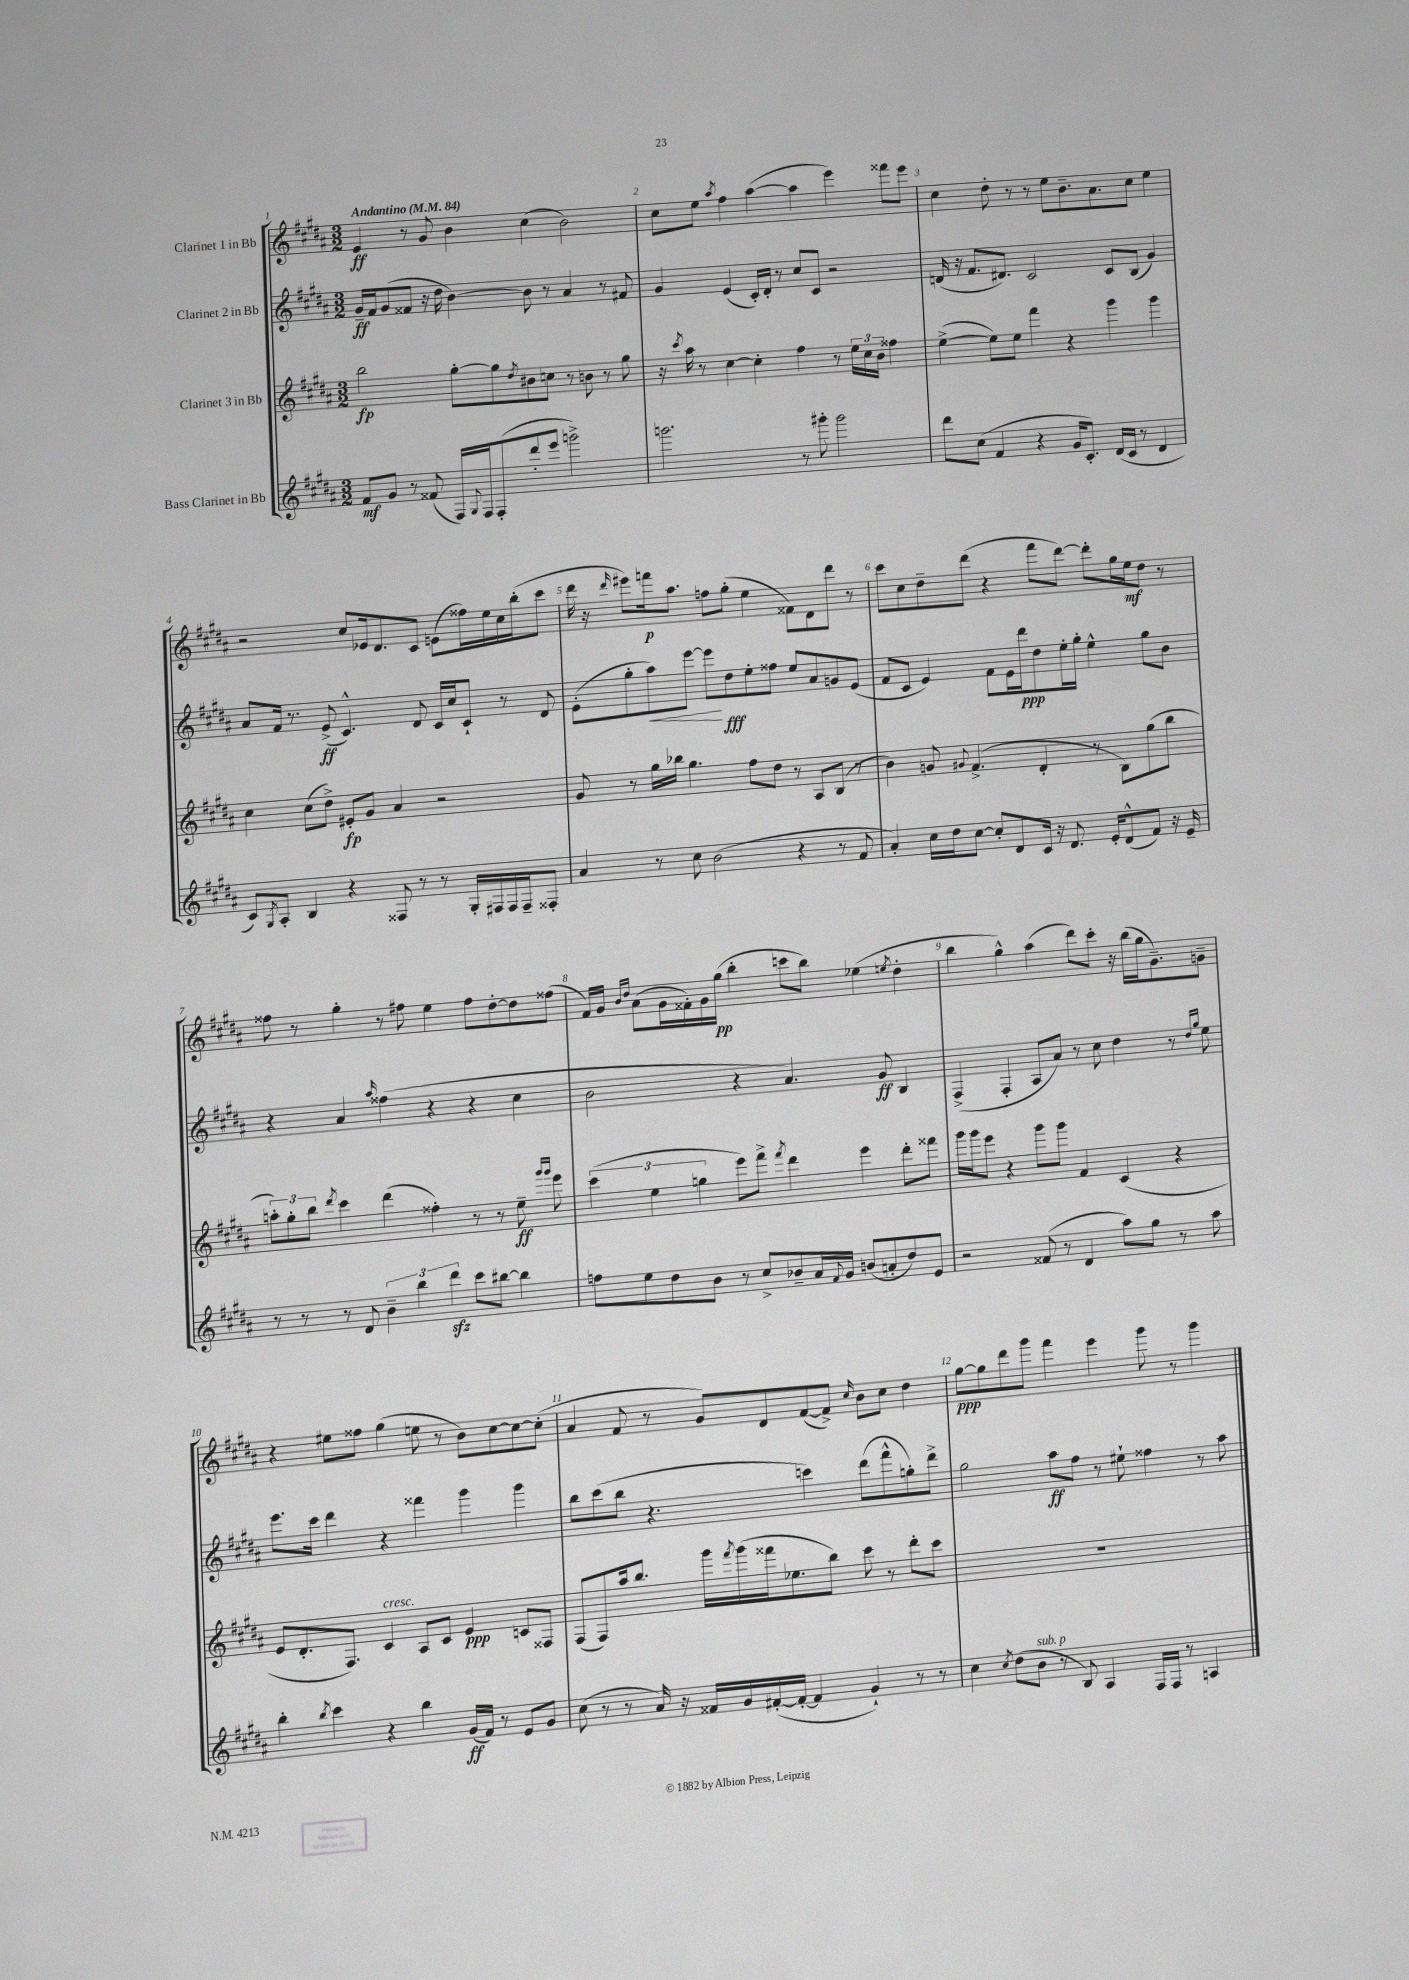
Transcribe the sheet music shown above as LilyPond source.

<<
\new StaffGroup <<
\new Staff = "s0" \with { instrumentName = "Clarinet 1 in Bb" } {
    \clef treble \key b \major \numericTimeSignature \time 3/2 \tempo "Andantino" 4 = 84
    e'4\ff r8 gis'8 b'4 cis''4( b'2) |
    cis''8 e''8 \acciaccatura { ais''8 } fis''4 ais''4~( ais''4 e'''4) fisis'''8 e'''8 |
    cis''4 dis''8-. r8 r8 e''8 b'8.-- ais'8. cis''8 e''4 |
    r2 cis''8 ees'16 dis'8. cis'8 e'8( fisis''16) e''16 cis''16 b''16-.( cis'''8 |
    dis'''16 r16 \grace { dis'''16 } eis'''8) f'''16\p ais''8. f''8 gis''8-.( e''4 fisis'8) dis'8 dis'''8 r8 |
    cis'''8 cis''8 dis''8-- dis'''8( r4 fis'''8 dis'''8~) dis'''8-. gis''16 e''16\mf dis''8 r8 |
    fisis''8 r8 gis''4-. r8 fis''8 e''4 fis''8 dis''8~-. dis''8 fisis''8( |
    fis'16) gis'16 \grace { b'16 dis''16 } ais'8( gis'16 fisis'16-.) gis'16 gis''16\pp( b''4-. c'''8 b''8) ees''4( \acciaccatura { e''8 } dis''4-. |
    b''4 gis''4-^) ais''4( dis'''8) cis'''8-. r16 b''16( gis''16 gis'8.--) g'8-- |
    r4 eis''8 fisis''8 gis''4( e''8 r8 b'8) cis''8~ cis''8~ cis''8-.( |
    ais'4 fis'8 r8 gis'8) dis'8 fis'8~( fis'8->) \grace { cis''16 } b'8 cis''8 dis''4 |
    gis''8~\ppp gis''8 dis'''8 gis'''8 fis'''4 e'''4 gis'''8 r8 gis'''4 \bar "|." |
}
\new Staff = "s1" \with { instrumentName = "Clarinet 2 in Bb" } {
    \clef treble \key b \major \numericTimeSignature \time 3/2
    gis'16--\ff fis'16 gis'8( fisis'8 r16 dis''16 b'4~) b'8 r8 ais'4 r8 fis'8 |
    gis'4 e'4( cis'16-.) dis'16-. r8 cis''8 cis'8 r2 |
    d'16( r16 fis'8. dis'8.) cis'2 cis'8 b8( gis'4) |
    ais'8 fis'16 r8. e'8->\ff( cis'4.-^) dis'8 cis'16 cis''16 cis'8-! r8 dis'8 |
    e'8-.( gis''8-. ais''8\<) e'''8~ e'''8\! dis''8\fff e''8-. fisis''8 e''8 ais'8 g'8 e'8( |
    fis'8 cis'8 e'4) fis'8 e'16 dis'''16\ppp dis''8 e''16-. gis''16-. e''4-^ gis''8 b'8 |
    r4 ais'4 \grace { ais''16 } fisis''4( r4 r4 cis''4 |
    b'2 r4 ais'4.) gis'8\ff b4 |
    fis4->( fis4-. ais8 ais'8) r8 cis''8 dis''4 r8 \grace { dis''16 gis''16 } e''8 |
    e'''8. cis'''16 dis'''4 r4 fisis'''4 gis'''4 gis'''4 |
    b''8 cis'''8( b''8 r4. c'''4) dis'''8( fis'''8-^ g''8-.) dis'''8-> |
    gis''2 ais''8\ff fis''8 r8 eis''8-! fisis''4 r8 ais''8 \bar "|." |
}
\new Staff = "s2" \with { instrumentName = "Clarinet 3 in Bb" } {
    \clef treble \key b \major \numericTimeSignature \time 3/2
    b''2\fp gis''8~-. gis''8 \acciaccatura { dis''8 } bis'8 c''8 r8 b'8 r8 gis''8 |
    r16 \acciaccatura { cis'''8 } ais''16 r8 cis''4~ cis''4-. fis''4 r8 \tuplet 3/2 { e''16 cis''16 b'16 } fisis''4 |
    e''4~->( e''8) e''8 fis'''4 r4 gis'''4 gis'''4 |
    cis''4 cis''8( dis''8->) eis'8-.\fp gis'8 ais'4 r2 |
    gis'8 r8 gis''16 bes''16 gis''4. fis''8 dis''8 r8 ais8 b8( r8 |
    b'4) g'8 \appoggiatura { gis'8 } fis'4.->( dis'4-. r8 b8) gis''8( b''8 |
    \tuplet 3/2 { a''8-.) gis''8-. b''8 } \acciaccatura { dis'''8 } cis'''4 dis'''4( fisis''4-.) r8 r8 e''8--\ff \grace { gis'''16 gis'''16 } e'''8 |
    \tuplet 3/2 { cis'''4( e''4 g''4 } e'''8) fis'''8-> \acciaccatura { fis'''8 } dis'''4 e'''4 dis'''8-. fisis'''8 |
    gis'''16 gis'''16 e'''8 r4 gis'''8 gis'''8 fis'4 cis'4( r4 |
    e'8 dis'8.-. fis8.) cis'4^\markup { \italic "cresc." } ais8 cis'8 e'4\ppp c'8 fisis8 |
    fis8( fis8) ais''16 b''8. gis'''16 \acciaccatura { fis'''8 } gis'''16( fisis'''16 ees''8. b''8) cis'''8 r8 dis'''8-. cis'''8 |
    R1. \bar "|." |
}
\new Staff = "s3" \with { instrumentName = "Bass Clarinet in Bb" } {
    \clef treble \key b \major \numericTimeSignature \time 3/2
    fis'8\mf gis'8 r8 fisis'8( fis16) \appoggiatura { gis8 } fis16 fis8-.( dis'''8-. e'''8 g'''2->) |
    g'''2. r8 gis'''8-. gis'''2 |
    dis'''8 cis''8( fis'4 r4 gis'16 cis'8.-.) dis'16( cis'16 r8 dis'4 |
    cis'8) \acciaccatura { gis8 } ais8-. b4 r4 fisis8 r8 r8 gis16-. fis16 fis16 fis16-- fisis8-. |
    ais'4 r8 cis''8 b'2( r4 r8 fis'8 |
    ais'4-.) cis''16 dis''16 cis''8~ cis''8-. dis'8 cis'16 r16 dis'8. e'16-. dis'8-^( fis'8) r16 e'16-- |
    r8 r8 r8 dis'8 \tuplet 3/2 { b'4-- b''4 dis'''4\sfz } cis'''8 bis''8~ bis''4 |
    f''8 e''8 dis''8 b'8 r8 cis''8-> bes'8-- ais'16 \appoggiatura { fis'8 } gis'16 b'8( a'8-. dis''8) e'8 |
    r2 fisis'8( r8 dis'4 ais''8) gis''8 r8 ais''8 |
    b''4-. \acciaccatura { b''8 } cis'''4 r4 b''4 gis'16\ff( fis'16) r8 e'8 gis'8 |
    cis''8( r8 r8 ais'16) r16 fisis'16 gis'16 fis'16~-.( fis'16~-. fis'4 gis'4-!) r8 r8 |
    cis''4 \acciaccatura { cis''8 } dis''8( b'8^\markup { \italic "sub. p" } r8 b8) ais4 fis16 fis16 r8 a4 \bar "|." |
}
>>
>>
\layout { \context { \Score \override BarNumber.break-visibility = ##(#f #t #t) barNumberVisibility = #all-bar-numbers-visible } }
